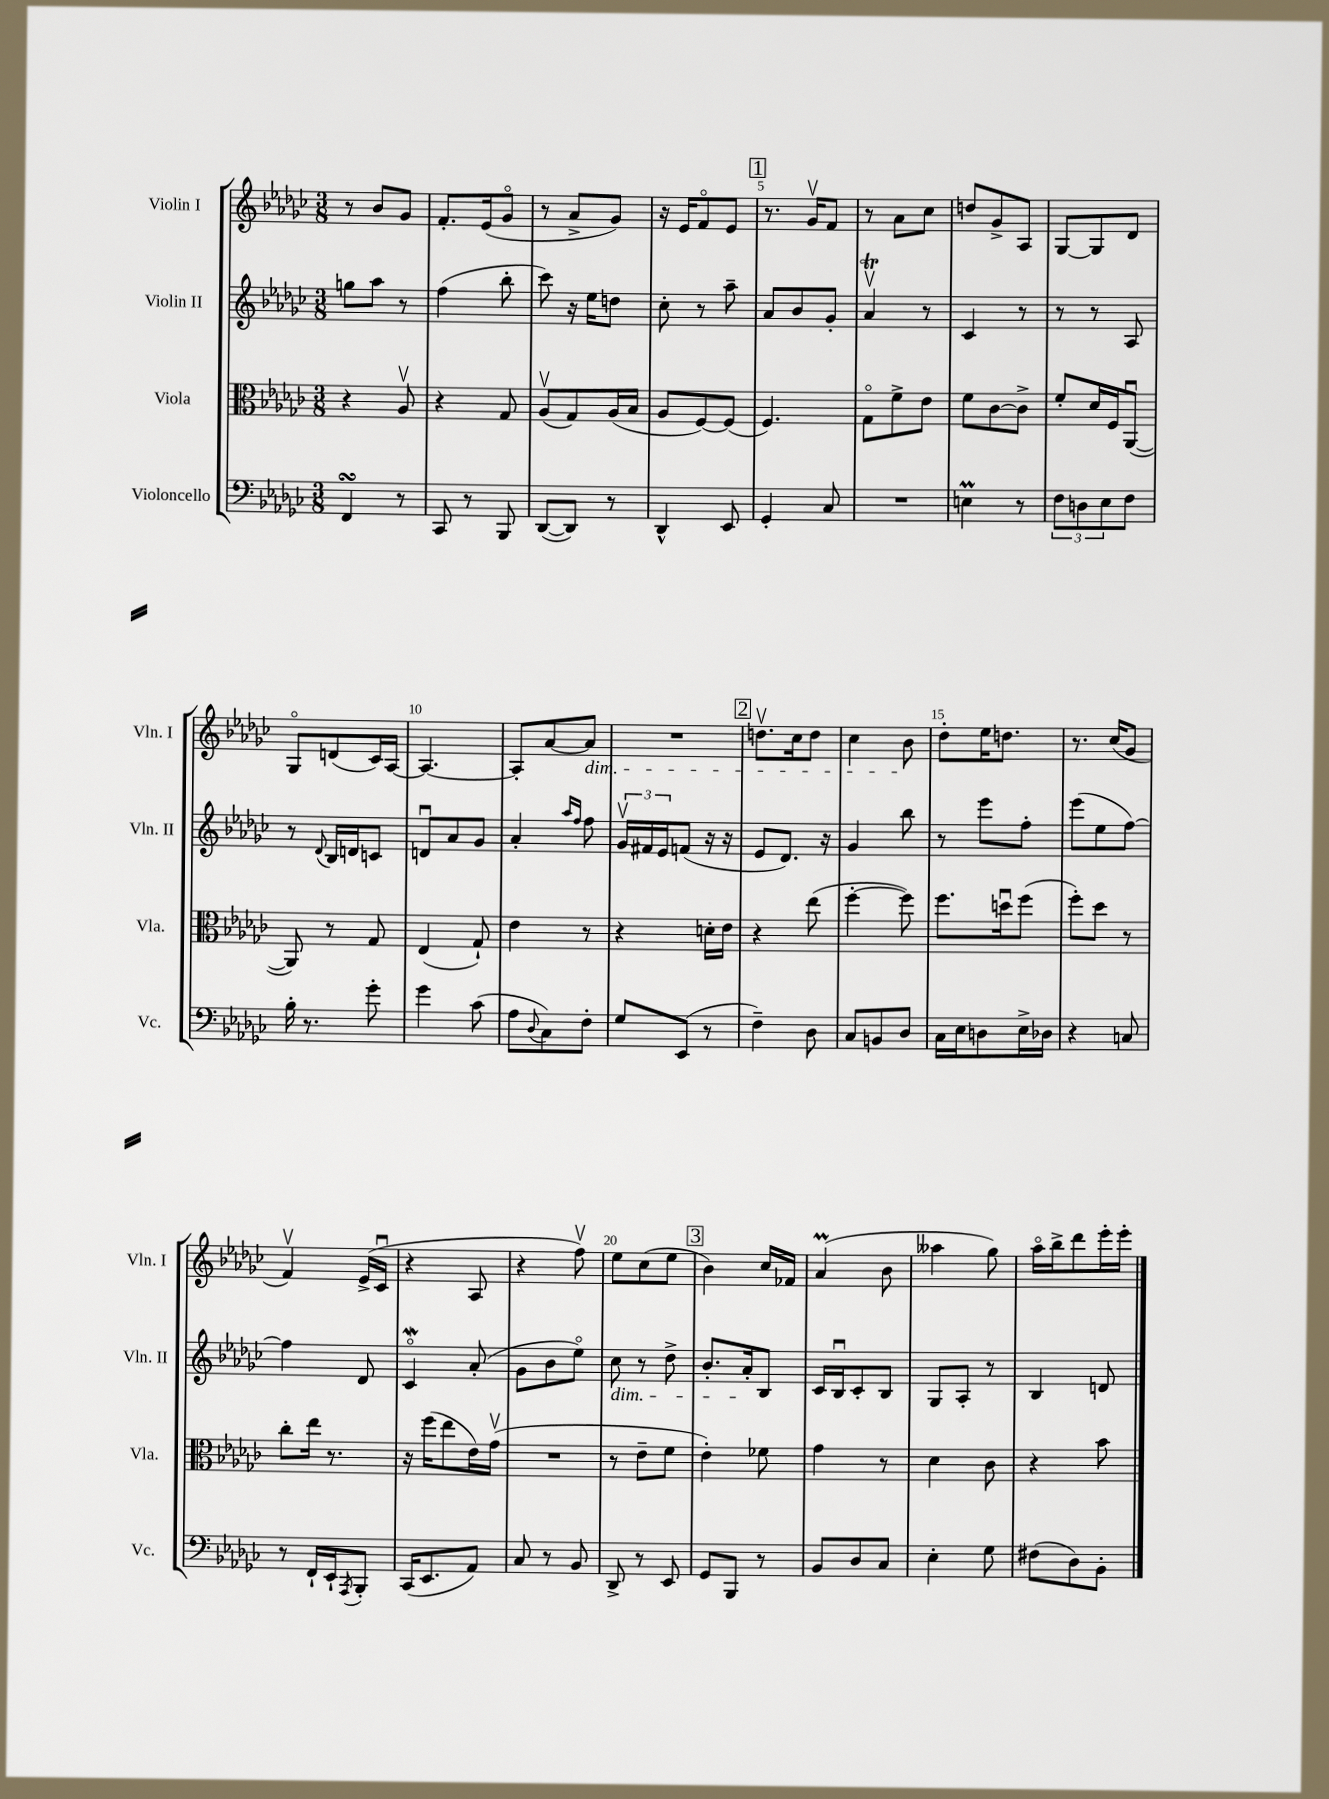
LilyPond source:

<<
\new StaffGroup <<
\new Staff = "s0" \with { instrumentName = "Violin I" shortInstrumentName = "Vln. I" } {
    \clef treble \key ges \major \numericTimeSignature \time 3/8
    r8 bes'8 ges'8 |
    f'8.-. ees'16( ges'8\flageolet |
    r8 aes'8-> ges'8) |
    r16 ees'16 f'8\flageolet ees'8 |
    \mark \markup { \box "1" } r8. ges'16\upbow f'8 |
    r8 aes'8 ces''8 |
    d''8 ges'8-> aes8 |
    ges8~ ges8 des'8 |
    ges8\flageolet d'8( ces'16) aes16~ |
    aes4.~ |
    aes8-. aes'8~ aes'8\dim |
    R4. |
    \mark \markup { \box "2" } d''8.\upbow ces''16 d''8 |
    ces''4 bes'8\! |
    des''8-. ees''16 d''8. |
    r8. ces''16( ges'8 |
    f'4\upbow) ees'16->( ces'16\downbow |
    r4 aes8 |
    r4 f''8\upbow) |
    ees''8 ces''8( ees''8 |
    \mark \markup { \box "3" } bes'4) ces''16 fes'16 |
    aes'4\prall( bes'8 |
    aeses''4 ges''8) |
    aes''16\flageolet bes''16-> des'''8 ees'''16-. ees'''16-. \bar "|." |
}
\new Staff = "s1" \with { instrumentName = "Violin II" shortInstrumentName = "Vln. II" } {
    \clef treble \key ges \major \numericTimeSignature \time 3/8
    g''8 aes''8 r8 |
    f''4( bes''8-. |
    ces'''8) r16 ees''16 d''8 |
    ces''8-. r8 aes''8-- |
    \mark \markup { \box "1" } aes'8 bes'8 ges'8-. |
    aes'4\upbow\trill r8 |
    ces'4 r8 |
    r8 r8 aes8 |
    r8 \appoggiatura { des'8 } bes16 d'16 c'8 |
    d'8\downbow aes'8 ges'8 |
    aes'4-. \grace { aes''16 f''16 } f''8 |
    \tuplet 3/2 { ges'16\upbow fis'16 ees'16 } f'8( r16 r16 |
    \mark \markup { \box "2" } ees'8 des'8.) r16 |
    ges'4 bes''8 |
    r8 ees'''8 f''8-. |
    ees'''8( ees''8 f''8~) |
    f''4 des'8 |
    ces'4\flageolet\mordent aes'8-.( |
    ges'8 bes'8 ees''8\flageolet) |
    ces''8\dim r8 des''8-> |
    \mark \markup { \box "3" } bes'8.-. aes'16-.\! bes8 |
    ces'16 bes16\downbow ces'8-. bes8 |
    ges8 aes8-. r8 |
    bes4 d'8 \bar "|." |
}
\new Staff = "s2" \with { instrumentName = "Viola" shortInstrumentName = "Vla." } {
    \clef alto \key ges \major \numericTimeSignature \time 3/8
    r4 aes8\upbow |
    r4 ges8 |
    aes8\upbow( ges8) aes16( bes16 |
    aes8 f8~) f8( |
    \mark \markup { \box "1" } f4.) |
    ges8\flageolet f'8-> ees'8 |
    f'8 ces'8~ ces'8-> |
    f'8-. des'16 f16 aes,8~\downbow( |
    aes,8) r8 ges8 |
    ees4( ges8-!) |
    ees'4 r8 |
    r4 d'16-. ees'16 |
    \mark \markup { \box "2" } r4 ees''8( |
    f''4~-. f''8) |
    f''8. d''16\downbow f''8( |
    f''8-.) des''8 r8 |
    ces''8-. ees''16 r8. |
    r16 f''16( ees''8 ees'16) ges'16\upbow( |
    R4. |
    r8 ees'8-- f'8 |
    \mark \markup { \box "3" } ees'4-.) fes'8 |
    ges'4 r8 |
    des'4 ces'8 |
    r4 bes'8 \bar "|." |
}
\new Staff = "s3" \with { instrumentName = "Violoncello" shortInstrumentName = "Vc." } {
    \clef bass \key ges \major \numericTimeSignature \time 3/8
    f,4\turn r8 |
    ces,8 r8 bes,,8 |
    des,8~( des,8) r8 |
    des,4-^ ees,8 |
    \mark \markup { \box "1" } ges,4-. ces8 |
    R4. |
    e4\prall r8 |
    \tuplet 3/2 { f8 d8 ees8 } f8 |
    bes16-. r8. ges'8-. |
    ges'4 ces'8( |
    aes8 \appoggiatura { des8 } ces8) f8-. |
    ges8 ees,8( r8 |
    \mark \markup { \box "2" } f4--) des8 |
    ces8 b,8 des8 |
    ces16 ees16 d8 ees16-> des16 |
    r4 c8 |
    r8 f,16-! ees,16-! \acciaccatura { aes,,8 } bes,,8-. |
    ces,16( ees,8. aes,8) |
    ces8 r8 bes,8 |
    des,8-> r8 ees,8 |
    \mark \markup { \box "3" } ges,8 bes,,8 r8 |
    bes,8 des8 ces8 |
    ees4-. ges8 |
    fis8( des8) bes,8-. \bar "|." |
}
>>
>>
\layout { \context { \Score \override BarNumber.break-visibility = ##(#f #t #t) barNumberVisibility = #(every-nth-bar-number-visible 5) } }
